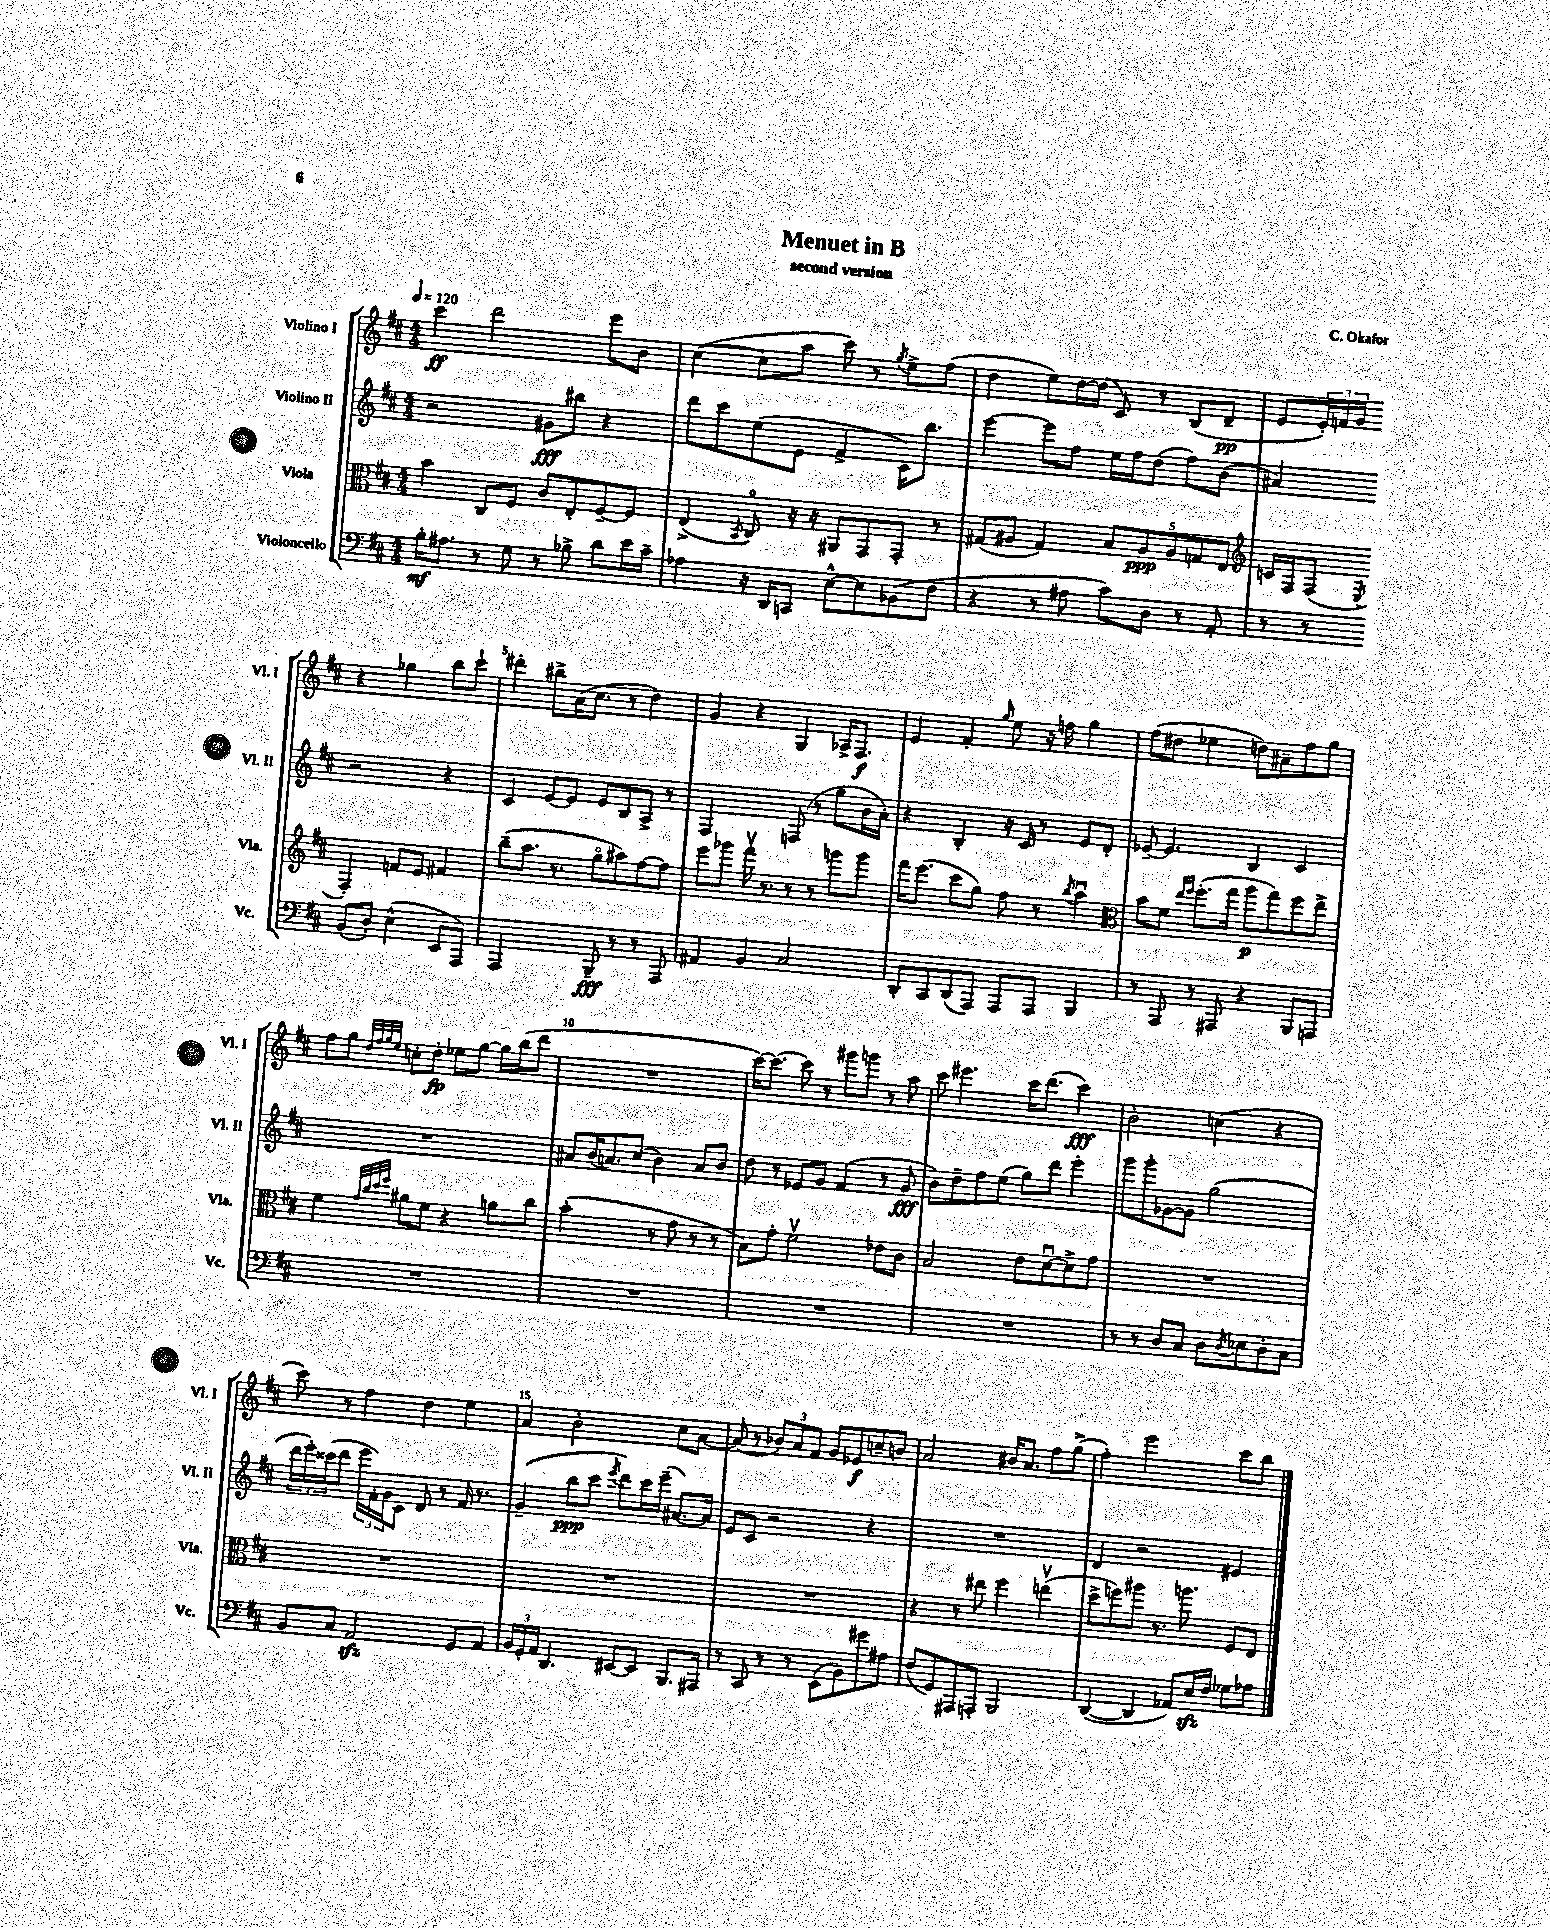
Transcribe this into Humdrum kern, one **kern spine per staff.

**kern	**dynam	**kern	**dynam	**kern	**dynam	**kern	**dynam
*part4	*part4	*part3	*part3	*part2	*part2	*part1	*part1
*staff4	*staff4	*staff3	*staff3	*staff2	*staff2	*staff1	*staff1
*I"Violoncello	*	*I"Viola	*	*I"Violino II	*	*I"Violino I	*
*I'Vc.	*	*I'Vla.	*	*I'Vl. II	*	*I'Vl. I	*
*clefF4	*	*clefC3	*	*clefG2	*	*clefG2	*
*k[f#c#]	*	*k[f#c#]	*	*k[f#c#]	*	*k[f#c#]	*
*M4/4	*	*M4/4	*	*M4/4	*	*M4/4	*
*MM120	*	*MM120	*	*MM120	*	*MM120	*
=1	=1	=1	=1	=1	=1	=1	=1
16B'\KL	mf	4b\	.	2r	.	4ccc#\	ff
8.A#X\J	.	.	.	.	.	.	.
8r	.	8C#/L	.	.	.	2ddd\	.
8G\	.	8F#/J	.	.	.	.	.
8r	.	8c#/L	.	8g#X\L	fff	.	.
8B-X^\	.	8E'/	.	8bb#X\J	.	.	.
8d\L	.	[8F#~/	.	4r	.	8eee\L	.
16e\L	.	8F#/J]	.	.	.	8b\J	.
16c#~\JJ	.	.	.	.	.	.	.
=2	=2	=2	=2	=2	=2	=2	=2
4A-X\	.	(4E^/	.	8ddd\L	.	([4cc#\	.
.	.	.	.	8ccc#\	.	.	.
.	.	8qBB/	.	.	.	.	.
16r	.	8C#/)	.	(8ee\	.	8cc#\L]	.
16DD/KL	.	.	.	.	.	.	.
8CCn/J	.	16r	.	8e\J	.	8aa\J	.
.	.	16r	.	.	.	.	.
[8E^^\L	.	8AA#X/L	.	4f#^/	.	8ccc#\)	.
8E\]	.	8GG/	.	.	.	8r	.
.	.	.	.	.	.	8qgg/	.
(8BB-X\	.	8GG'/J	.	16c#\KL)	.	8ee^\L	.
.	.	.	.	8.bb\J	.	.	.
8F#\J	.	8r	.	.	.	(8ff#\J	.
=3	=3	=3	=3	=3	=3	=3	=3
4r	.	(8G#X/L	.	[4eee\	.	4dd\	.
.	.	8A#X/J	.	.	.	.	.
8r	.	4G#/)	.	8eee\L]	.	8ee\L)	.
8A#X\	.	.	.	8ff#\J	.	[16dd\L	.
.	.	.	.	.	.	(16dd\JJ]	.
8c#\L)	.	10B/L	.	16ee\LL	.	8c#/)	.
.	.	.	.	16ff#\J	.	.	.
.	.	10A#/	ppp	.	.	.	.
8D\J	.	.	.	(8dd\J	.	8r	.
.	.	10A#/	.	.	.	.	.
8r	.	.	.	8ff#\L)	.	(8B/L	.
.	.	10Gn/	.	.	.	.	.
8AA'/	.	.	.	(8b\J	.	8d~/J	pp
.	.	10E/J	.	.	.	.	.
=4	=4	=4	=4	=4	=4	=4	=4
*	*	*clefG2	*	*	*	*	*
8r	.	16cn/LL	.	4a#X/)	.	8e/L	.
.	.	16F#/J	.	.	.	.	.
8r	.	(8F#/J	.	.	.	24e'/L)	.
.	.	.	.	.	.	24fn/	.
.	.	.	.	.	.	24g/JJ	.
.	.	8qE/	.	.	.	.	.
(8BB/L	.	4F#'/)	.	2r	.	4r	.
8D'/J)	.	.	.	.	.	.	.
(4E^^\	.	8fn/L	.	.	.	4gg-X\	.
.	.	8e/J	.	.	.	.	.
8EE/L	.	4f#X/	.	4r	.	8bb\L	.
8AAA/J)	.	.	.	.	.	8ccc#`\J	.
!!LO:LB:g=z
=5	=5	=5	=5	=5	=5	=5	=5
2AAA/	.	(8bb~\L	.	4c#/	.	4ddd#X'\	.
.	.	8.aa\J	.	.	.	.	.
.	.	.	.	[8e/L	.	8bb#X^\L	.
.	.	8.r	.	.	.	.	.
.	.	.	.	8e/J]	.	(16a\K	.
.	.	.	.	.	.	8.cc#\J	.
8BBB~/	fff	8gg\L	.	8e/L	.	.	.
8r	.	8aa#X\)	.	8B/	.	8r	.
8r	.	[8ff#\	.	8A^/J	.	4dd\)	.
8AAA/	.	8ff#\J]	.	8r	.	.	.
=6	=6	=6	=6	=6	=6	=6	=6
4AA#X/	.	8eee\L	.	2F#/	.	4g/	.
.	.	8ggg-X\J	.	.	.	.	.
4BB/	.	16fff#v\	.	.	.	4r	.
.	.	8.r	.	.	.	.	.
2C#/	.	8r	.	(8Fn/	.	4G/	.
.	.	8r	.	8r	.	.	.
.	.	8gggn\L	.	8gg\L	.	16A-X^/KL	.
.	.	.	.	.	.	8.F#/J	f
.	.	8ggg\J	.	16b\L	.	.	.
.	.	.	.	16a'\JJ)	.	.	.
=7	=7	=7	=7	=7	=7	=7	=7
8DD'/L	.	16fff#\KL	.	4r	.	4e/	.
.	.	(8.eee\J	.	.	.	.	.
8CC#/	.	.	.	.	.	.	.
(8DD/	.	8ccc#\L	.	4B'/	.	4f#'/	.
8AAA/J)	.	8gg\J)	.	.	.	.	.
.	.	.	.	.	.	16qqgg/	.
8AAA/L	.	8ff#\	.	16r	.	8ee\	.
.	.	.	.	16c#/	.	.	.
8AAA/J	.	8r	.	8r	.	16r	.
.	.	.	.	.	.	16ffn\	.
.	.	8qbb/	.	.	.	.	.
4BBB/	.	4aau\	.	8e/L	.	4gg\	.
.	.	.	.	8d'/J	.	.	.
=8	=8	=8	=8	=8	=8	=8	=8
*	*	*clefC3	*	*	*	*	*
8r	.	8b\L	.	[8e-X~/	.	(8ff#\L	.
8AAA/	.	8f#\J	.	4.e-/]	.	8dd#X\J	.
.	.	16qqee/LL	.	.	.	.	.
.	.	16qqff#/JJ	.	.	.	.	.
8r	.	(8.ff#'\L	.	.	.	4ee-X\	.
8AAA#X/	.	.	.	.	.	.	.
.	.	16gg\Jk	.	.	.	.	.
4r	.	8aa\L	p	4B/	.	8ddn\L)	.
.	.	8gg\)	.	.	.	8a#X~\	.
8BBB/L	.	8ff#\	.	4c#/	.	8ff#\	.
8AAAn/J	.	8ee^\J	.	.	.	8gg\J	.
!!LO:LB:g=z
=9	=9	=9	=9	=9	=9	=9	=9
1r	.	4f#\	.	1r	.	8ff#\L	.
.	.	.	.	.	.	8gg\J	.
.	.	32qqg/LLL	.	.	.	32qqdd/LLL	.
.	.	32qqcc#/	.	.	.	32qqff#/	.
.	.	32qqdd/	.	.	.	32qqgg/	.
.	.	32qqff#/JJJ	.	.	.	32qqee/JJJ	.
.	.	8a#X\L	.	.	.	8ccn'\L	.
.	.	8f#\J	.	.	.	8dd'\J	fp
.	.	4r	.	.	.	8ee-X\L	.
.	.	.	.	.	.	[8gg\J	.
.	.	8an\L	.	.	.	16gg\LL]	.
.	.	.	.	.	.	(16bb\J	.
.	.	8cc#\J	.	.	.	8ddd\J	.
=10	=10	=10	=10	=10	=10	=10	=10
1r	.	(2b'\	.	8a#X/L	.	1r	.
.	.	.	.	(16b/K	.	.	.
.	.	.	.	8.an/)	.	.	.
.	.	.	.	(8cc#/J	.	.	.
.	.	8r	.	4b\)	.	.	.
.	.	8g\	.	.	.	.	.
.	.	8r	.	8a/L	.	.	.
.	.	8r	.	8b/J	.	.	.
=11	=11	=11	=11	=11	=11	=11	=11
1r	.	8B\L)	.	8dd\	.	[16ccc#\KL)	.
.	.	.	.	.	.	8.ccc#\J_	.
.	.	8g'\J	.	8r	.	.	.
.	.	2f#v\	.	8e-X/L	.	8ccc#\]	.
.	.	.	.	8g/J	.	8r	.
.	.	.	.	(4f#/	.	8ggg#X\L	.
.	.	.	.	.	.	8gggn\J	.
.	.	8e-X\L	.	8r	.	8r	.
.	.	8c#\J	.	8g/	fff	8aa\	.
=12	=12	=12	=12	=12	=12	=12	=12
1r	.	2B/	.	8b\L)	.	8ccc#\	.
.	.	.	.	8dd~\	.	4.eee#X\	.
.	.	.	.	8ff#\	.	.	.
.	.	.	.	(8ee\J	.	.	.
.	.	8e\L	.	8gg\L)	.	16ccc#\KL	.
.	.	.	.	.	.	(8.ddd\J	.
.	.	[8du\	.	8ddd\J	.	.	.
.	.	8d^\]	.	4eee'\	.	4ccc#\)	fff
.	.	8g\J	.	.	.	.	.
=13	=13	=13	=13	=13	=13	=13	=13
8r	.	1r	.	8ggg\L	.	2b'\	.
8r	.	.	.	8ggg'\	.	.	.
8D/L	.	.	.	[8g-X\	.	.	.
8C#/J	.	.	.	8g-\J]	.	.	.
8D\L	.	.	.	(2gg\	.	(4ccn\	.
8qD/	.	.	.	.	.	.	.
8E-X\	.	.	.	.	.	.	.
8D'\	.	.	.	.	.	4r	.
8C#\J	.	.	.	.	.	.	.
!!LO:LB:g=z
=14	=14	=14	=14	=14	=14	=14	=14
8BB/L	.	1r	.	24ddd\LL	.	8ccc#\)	.
.	.	.	.	24eee'\)	.	.	.
.	.	.	.	(24ccc##X\J	.	.	.
8C#/J	.	.	.	8ddd\J	.	8r	.
2AAzz/	.	.	.	24eee\LL	.	4ff#\	.
.	.	.	.	24f#'\)	.	.	.
.	.	.	.	24g\J	.	.	.
.	.	.	.	8c#\J	.	.	.
.	.	.	.	8d/	.	4dd\	.
.	.	.	.	8r	.	.	.
8GG/L	.	.	.	16f#/	.	4ee\	.
.	.	.	.	8.r	.	.	.
8AA/J	.	.	.	.	.	.	.
=15	=15	=15	=15	=15	=15	=15	=15
24BB/LL	.	1r	.	(4g~/	.	4a/	.
24GG'/	.	.	.	.	.	.	.
24AA/JJ	.	.	.	.	.	.	.
4.DD/	.	.	.	.	.	.	.
.	.	.	.	8bb\L	ppp	2b'\	.
.	.	.	.	8ccc#\J	.	.	.
.	.	.	.	8qeee/	.	.	.
[8EE#X/L	.	.	.	8ddd\L)	.	.	.
8EE#/J]	.	.	.	16ccc#\L	.	.	.
.	.	.	.	(16eee~\JJ	.	.	.
8.BBB/L	.	.	.	[8.a#X/L)	.	8cc#\L	.
.	.	.	.	.	.	[8a\J	.
16AAA#X/Jk	.	.	.	16a#/Jk]	.	.	.
=16	=16	=16	=16	=16	=16	=16	=16
8r	.	1r	.	8e/L	.	(8a/]	.
8CC#/	.	.	.	8c#/J	.	8r	.
8r	.	.	.	2r	.	12b-X/L)	.
.	.	.	.	.	.	12a/	.
8r	.	.	.	.	.	.	.
.	.	.	.	.	.	12f#/J	.
(8EE\L	.	.	.	.	.	8g/L	.
8BB\)	.	.	.	.	.	8e-X/	f
8g#X\	.	.	.	4r	.	8ccn~/	.
8A#X\J	.	.	.	.	.	8bn/J	.
=17	=17	=17	=17	=17	=17	=17	=17
(8F#/L	.	4r	.	1r	.	2a/	.
8GG/)	.	.	.	.	.	.	.
8AAA#X/	.	8r	.	.	.	.	.
8AAAn'/J	.	8ee#X\	.	.	.	.	.
2BBB/	.	4ff#\	.	.	.	16b#X/KL	.
.	.	.	.	.	.	8.a/J	.
.	.	(4eenv\	.	.	.	8ff#\L	.
.	.	.	.	.	.	(8gg^\J	.
=18	=18	=18	=18	=18	=18	=18	=18
([4DD/	.	8dd^\L	.	4d/	.	4ff#'\)	.
.	.	8ffn\)	.	.	.	.	.
4DD/]	.	8aa#X\J	.	2r	.	2eee\	.
.	.	8.r	.	.	.	.	.
8AA-X/L)	.	.	.	.	.	.	.
.	.	8.aan\	.	.	.	.	.
16Ezz/L	.	.	.	.	.	.	.
16F#/JJ	.	.	.	.	.	.	.
8G-X\L	.	8F#/L	.	4e#X/	.	8ccc#\L	.
8A-X\J	.	8E/J	.	.	.	8bb\J	.
==	==	==	==	==	==	==	==
*-	*-	*-	*-	*-	*-	*-	*-
